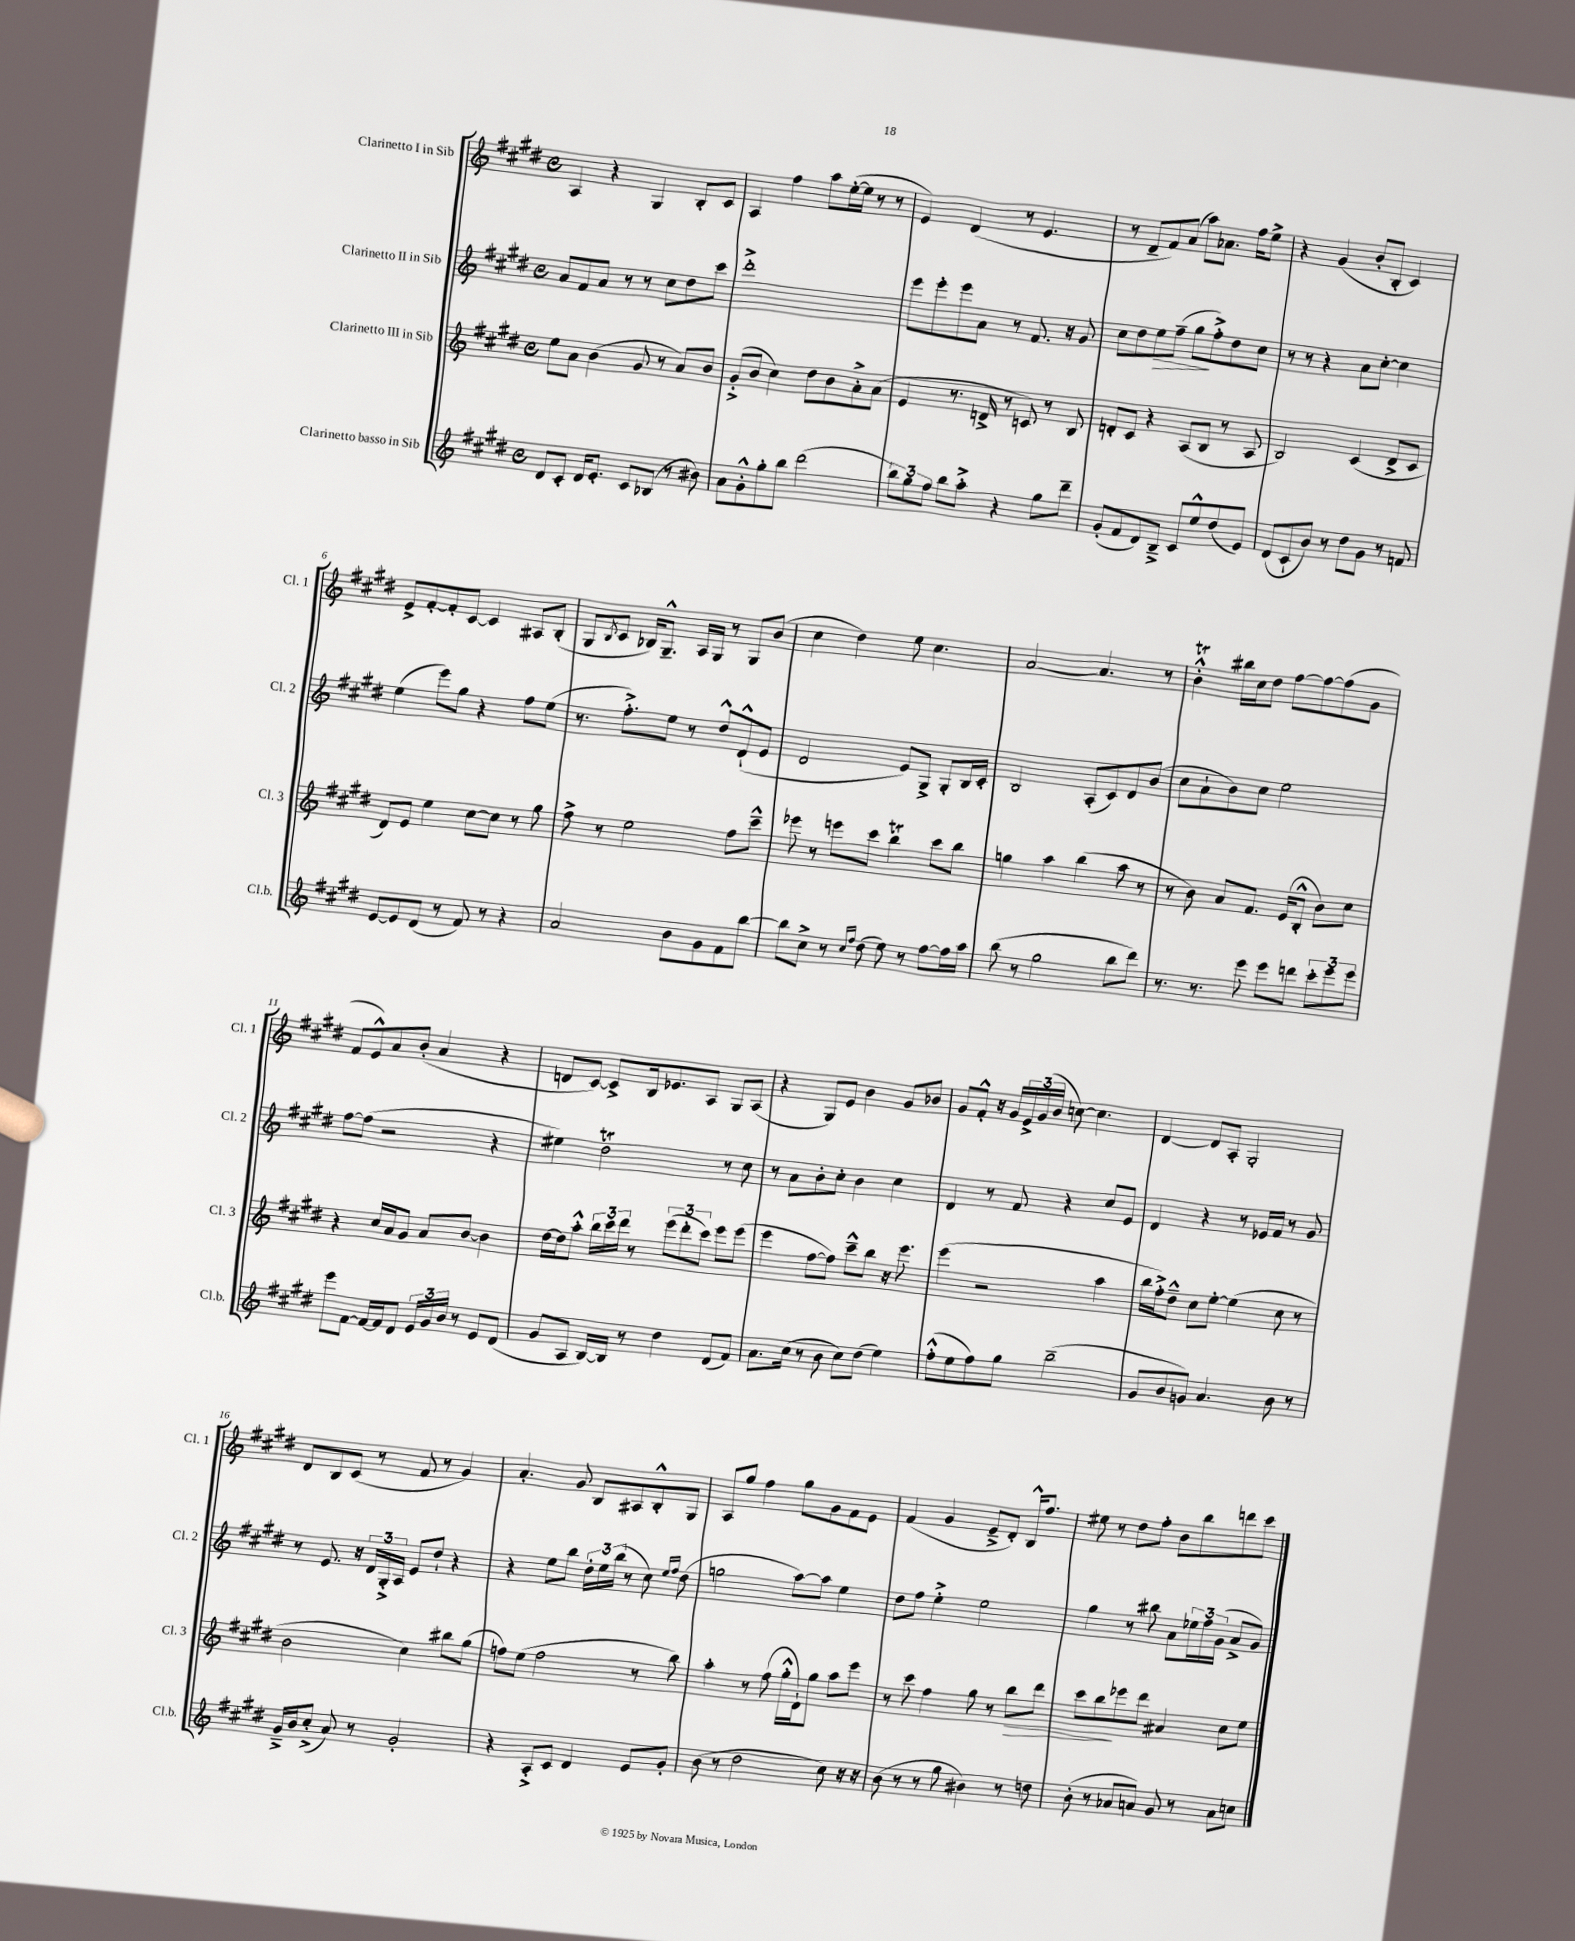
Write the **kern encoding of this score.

**kern	**kern	**kern	**kern
*staff4	*staff3	*staff2	*staff1
*clefG2	*clefG2	*clefG2	*clefG2
*k[f#c#g#d#]	*k[f#c#g#d#]	*k[f#c#g#d#]	*k[f#c#g#d#]
*M4/4	*M4/4	*M4/4	*M4/4
*met(c)	*met(c)	*met(c)	*met(c)
8d#/L	8ee\L	8a/L	4A/
8c#'/J	8a\J	8f#/	.
16d#/LK	(4b\	8a/J	4r
8.e'/J	.	.	.
.	.	8r	.
8c#/L	8g#/	8r	4G#/
(8B-/J	8r	8cc#\L	.
8r	8a/L)	8dd#\	8B'/L
8b#\)	8b/J	8ccc#\J	8c#/J
=	=	=	=
8a\L	(8g#'^/L	1ddd#'^	4A/
8g#'^^\	8b/J	.	.
8gg#'\	4cc#\)	.	4ff#\
8bb\J	.	.	.
(2ddd#\	8dd#\L	.	8aa\L
.	8b\	.	([16ee'\L
.	.	.	16ee\]JJ
.	8a'^\	.	8r
.	(8a\J	.	8r
=	=	=	=
12bb\L)	4e/	8eee\L	4e/)
12gg#\	.	.	.
.	.	8eee'\	.
12ff#\J	.	.	.
8bb\L	8.r	8eee\	(4d#/
8aa'^\J	.	8a\J	.
.	16d^/	.	.
4r	8r	8r	8r
.	8c/)	8.f#/	4.e/
8gg#\L	8r	.	.
.	.	16r	.
8ddd#~\J	8B/	8g#/	.
=	=	=	=
(8g#'/L	8d'/L	8cc#\L	8r
8f#/	8c#/J	8dd#\	8d#~/L
8d#/)	4r	8ee\	8f#/)
8B~^/J	.	(8ff#~\J	(8a/J
8c#/L	(8A/L	8gg#\L	8aa\L)
8ee^^/	8B/J	8ff#'^\)	8.a-\J
(8dd#/	8r	8dd#\	.
.	.	.	16ff#\LK
8e/J)	8A/	8cc#\J	8ee^\J
=	=	=	=
(8d#/L	2B/)	8r	4r
8c#`/	.	8r	.
8b/J)	.	4r	(4g#/
8r	.	.	.
8dd#\L	(4c#/	8a\L	8b'/L
8g#\J	.	[8cc#'\J	8B'/J
8r	8d#^/L	4cc#\]	4c#/)
8f/	8c#/J	.	.
=	=	=	=
[8e/L	8d#/L)	(4ee\	8e^/L
8e/]	8e/J	.	[8f#'/
(8d#/J	4ee\	8eee\L)	8f#'/]
8r	.	8gg#\J	[8c#/J
8f#/)	[8cc#\L	4r	4c#/]
8r	8cc#\]J	.	.
4r	8r	8ff#\L	8A#/L
.	8gg#\	(8ee\J	(8B'/J
=	=	=	=
2a/	8ff#^\	8.r	8G#/L
.	.	.	8qB/
.	8r	.	8c#/J
.	.	8.ff#'^\L)	.
.	2ee\	.	16B-/LK)
.	.	.	8.G#~^^/J
.	.	8ee\J	.
8b\L	.	8r	16A/LL
.	.	.	16G#/JJ
8g#\	.	8dd#^^/L	8r
8f#\	8ff#\L	(8d#`^^/	8G#/L
[8bb\J	8ccc#~^^\J	8e/J	(8b/J
=	=	=	=
8bb\]L	8eee-\	2d#/	4cc#\
8cc#^\J	8r	.	.
8r	8eee\L	.	4dd#\)
16qqcc#/LL	.	.	.
16qqff#/JJ	.	.	.
(8dd#\	8ccc#\J	.	.
8ee\)	4bb\	8e/L)	8ee\
8r	.	8G#^/J	4.cc#\
[8ff#\L	8ccc#\L	8G#'/L	.
16ff#\]L	8bb\J	16B/L	.
16aa\JJ	.	16c#'/JJ	.
=	=	=	=
(8bb\	4gg\	2B/	[2a/
8r	.	.	.
2gg#\	4aa\	.	.
.	(4bb\	(8A'/L	4.a/]
.	.	8c#/)	.
8bb\L	8aa\	8d#/	.
8ddd#\J)	8r	(8b/J	8r
=	=	=	=
8.r	8r	8cc#\L	4b'^^\
.	8b\)	8a`\	.
8.r	.	.	.
.	8a/L	8b\)	16bb#\LL
.	.	.	16cc#\J
8eee\	8.f#/J	8cc#\J	8dd#\J
8eee\L	.	2ee\	[8ff#\L
.	(16e/LK	.	.
8ddd\J	8B'^^/J	.	8ff#\_
12ccc#'\L	8b\L)	.	(8ff#\]
12eee\	.	.	.
.	8cc#\J	.	8g#\J
12eee\J	.	.	.
=	=	=	=
8eee\L	4r	[8ff#\L	8f#/L
[8f#\J	.	(8ff#\]J	8e^^/)
16f#/_LL	16cc#/LL	2r	8a/
16f#/]J	16a/J	.	.
8d#/J	8g#/J	.	(8b'/J
24e/LL	8a/L	.	4a/
24g#/	.	.	.
24b/JJ	.	.	.
8r	[8b/J	.	.
8e/L	4b\]	4r	4r
(8d#/J	.	.	.
=	=	=	=
8g#/L	[16dd#\LL	4ee#\)	8d/L
.	16dd#\]J	.	.
8A/J	8aa'^^\J	.	[8c#/J)
[16B/LL)	24bb\LL	2dd#\	8c#^/]L
.	24ccc#\	.	.
16B/]JJ	.	.	.
.	24ddd#\JJ	.	.
8r	8r	.	16B/k
.	.	.	8.e-/
4dd#\	(12eee\L	.	.
.	12ddd#'\	.	.
.	.	.	8A/J
.	12ccc#\J)	.	.
(8d#/L	8eee\L	8r	8G#/L
8f#/J)	(8eee\J	8cc#\	(8A/J
=	=	=	=
8.a\L	4eee\	8r	4r
.	.	8a\L	.
(16cc#\Jk	.	.	.
8r	[8ff#\L	8b'\	8G#/L)
8b\	8ff#\]J)	8cc#'\J	8e/J
8cc#\L)	8ccc#~^^\L	4b\	4b\
(8dd#\J	8bb\J	.	.
4ee\)	16r	4cc#\	8g#/L
.	8.eee\	.	.
.	.	.	8b-/J
=	=	=	=
(8ff#'^^\L	(4eee\	4d#/	8g#/L
8ee\	.	.	8f#'^^/J
8ff#\)	2r	8r	16r
.	.	.	16g#/LL
8gg#\J	.	8f#/	24e^/
.	.	.	(24g#/
.	.	.	24b/JJ
(2bb~\	.	4r	[8cc\)
.	.	.	4.cc\]
.	4aa\	8cc#/L	.
.	.	8e/J	.
=	=	=	=
8g#/L	16bb\LL	4d#/	[4d#/
.	16ff#'^\J)	.	.
8b/	8dd#~^^\J	.	.
8g/J)	8cc#\L	4r	8d#/]L
4.a/	[8ee'\J	.	8A'/J
.	(4ee\]	8r	2G#'/
.	.	16e-/LL	.
.	.	16f#/JJ	.
8b\	8cc#\	8r	.
8r	8r	8g#/	.
=	=	=	=
16g#~^/LL	2b\	8r	8d#/L
16b/J	.	.	.
(8cc#'^/J	.	8.e/	8B/
8a/)	.	.	(8c#/J
.	.	16r	.
8r	.	24d#/LL	8r
.	.	24G#'^/	.
.	.	24A/JJ	.
2g#'/	4cc#\)	8e/L	8f#/
.	.	8dd#`/J	8r
.	8bb#\L	4r	4g#/)
.	(8gg#\J	.	.
=	=	=	=
4r	8ff\L)	4r	4.a'/
.	(8ee\J	.	.
8A'^/L	2ff\	8ee\L	.
8c#/J	.	8bb\J	8g#/
4d#/	.	24dd#'\LL	8B/L
.	.	24ee\	.
.	.	(24bb\JJ	.
.	.	8r	8A#/
8e/L	8r	8cc#\)	8B'^^/
.	.	16qqee/LL	.
.	.	16qqff#/JJ	.
8g#'/J	8bb\)	(8dd#\	8G#/J
=	=	=	=
(8b\	4aa'\	2gg\	8A/L
8r	.	.	8gg#/J
2dd#\	8r	.	4ff#\
.	(8ff#\	.	.
.	16gg#'^^\LL	[8aa\L)	8gg#\L
.	16d#`\J)	.	.
.	8gg#\J	8aa\]J	8g#\
8cc#\)	8aa\L	4ee\	8f#\
16r	8eee\J	.	8e\J
16r	.	.	.
=	=	=	=
(8b\	8r	8dd#\L	(4f#/
8r	8ccc#\	8ff#\J	.
8r	4ff#\	4ee'^\	4g#/
8gg#\	.	.	.
4b#\)	8gg#\	2ee\	8e~^/L
.	8r	.	8d#'/J)
8r	8bb\L	.	16B^^/LK
.	.	.	8.ff#/J
8dd\	8ddd#\J	.	.
=	=	=	=
(8b'\	8ccc#\L	4gg#\	8ee#\
8r	8bb\	.	8r
8a-/L	8eee-\	8r	8dd#\L
8a/J)	8ddd#\J	8bb#\	8ff#'\J
8g#/	4a#/	8a\L	8b\L
8r	.	24ee-\L	8bb\
.	.	24ff#\	.
.	.	(24g#\JJ	.
8a\L	8cc#\L	8a^/L	8ddd\
8cc\J	8ee\J	8g#/J)	8ccc#\J
==	==	==	==
*-	*-	*-	*-
